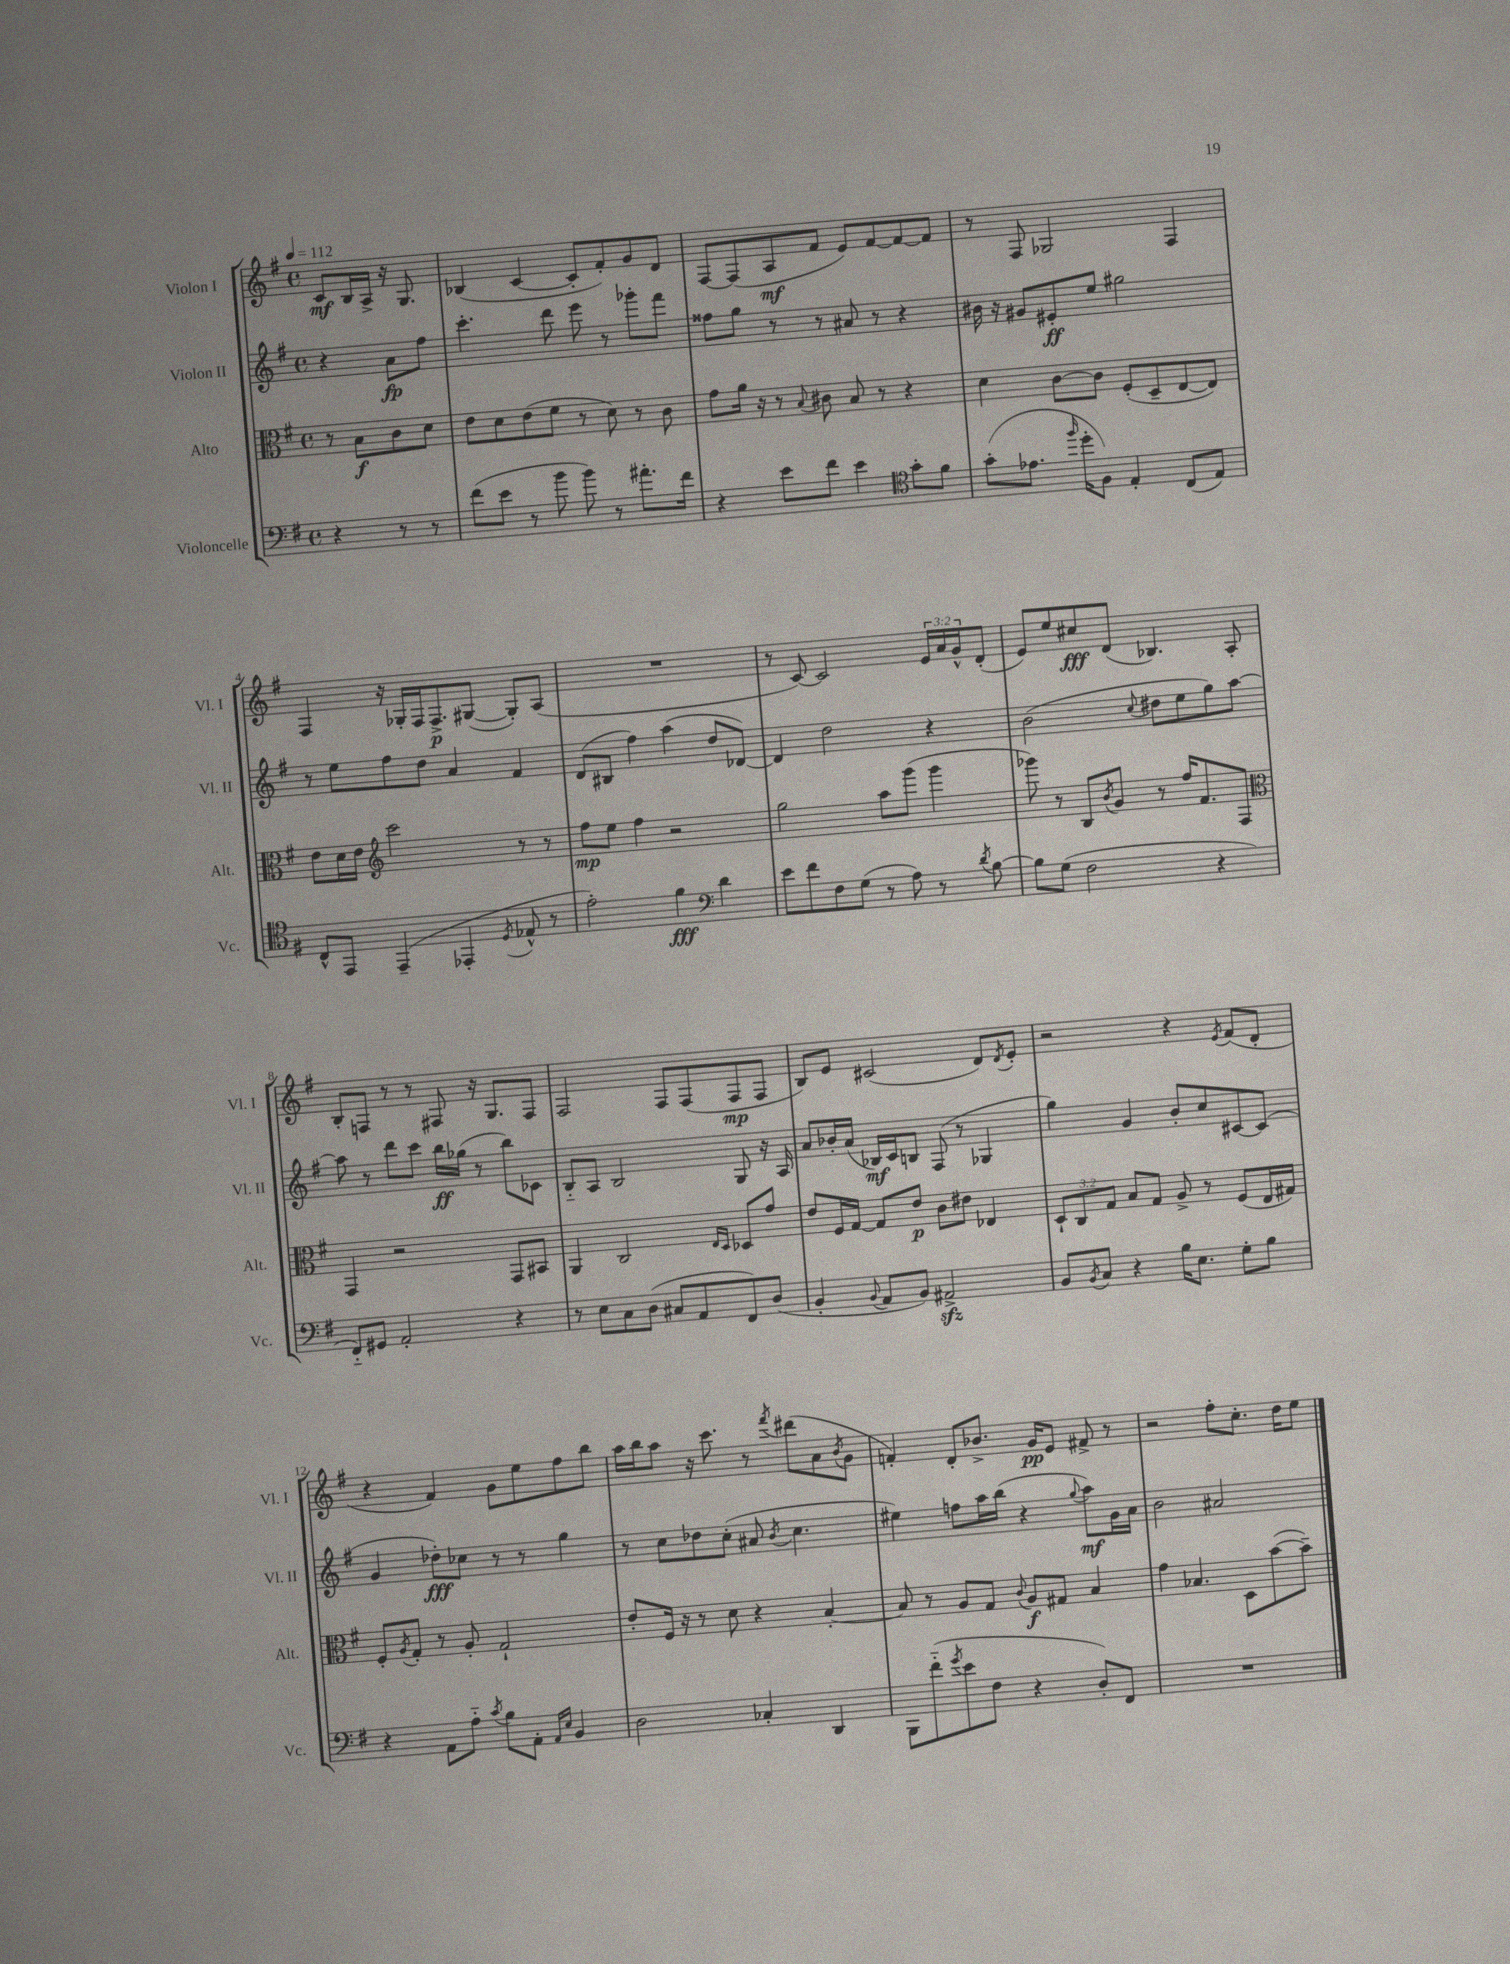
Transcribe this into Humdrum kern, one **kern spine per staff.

**kern	**kern	**kern	**kern
*staff4	*staff3	*staff2	*staff1
*clefF4	*clefC3	*clefG2	*clefG2
*k[f#]	*k[f#]	*k[f#]	*k[f#]
*M4/4	*M4/4	*M4/4	*M4/4
*met(c)	*met(c)	*met(c)	*met(c)
*MM112	*MM112	*MM112	*MM112
4r	8r	4r	8c
.	8B	.	16B
.	.	.	16A^
8r	8c	8a	16r
.	.	.	8.G
8r	8d	8ff#	.
=	=	=	=
(8f#	8e	4.ccc'	(4B-
8e	8d	.	.
8r	(8e	.	[4c
8b	8f#	8ddd	.
8b)	8r	8eee	8c']
8r	8d)	8r	8f#')
8.a#'	8r	8ggg-'	8g
.	8c	8fff#	8d
16f#	.	.	.
=	=	=	=
4r	8g	8ff##	[8F#
.	16a	8gg	(8F#]
.	16r	.	.
8e	8r	8r	8A
.	8qqB	.	.
8f#	8c#	8r	8f#
4e	8B	8a#	8e)
.	8r	8r	[8f#
*clefC4	*	*	*
8g'	4r	4r	8f#_
8f#	.	.	8f#]
=	=	=	=
(8g'	4d	16b#	8r
.	.	16r	.
8.e-	.	8g#	8F#
.	[8c	8e#'	2G-
16qqff#	.	.	.
16dd'	.	.	.
8F#)	8c]	8ee	.
4E'	(8F#'	2gg#	.
.	8D~	.	.
(8C	[8E	.	4F#
8E)	8E])	.	.
=	=	=	=
8C^^	8e	8r	4F#
8EE	16d	8ee	.
.	16e	.	.
*	*clefG2	*	*
(4EE~	2ccc	8ff#	16r
.	.	.	16G-'
.	.	8dd	16F#
.	.	.	8.F#^
4EE-'	.	4a	.
.	.	.	([8G#
8qD	.	.	.
8E-^^	8r	4f#	8G#'])
8r	8r	.	(8A
=	=	=	=
2e')	8ff#	(8d	1r
.	8ee	8B#	.
.	4ff#	4ff#)	.
4f#	2r	(4aa	.
*clefF4	*	*	*
4d	.	8dd	.
.	.	[8d-)	.
=	=	=	=
8e	2gg	4d-]	8r
8f#	.	.	[8c)
8F#	.	2dd	2c]
(8G	.	.	.
8r	8aa	.	.
8A)	(8ggg	.	.
8r	4ggg	4r	24e
.	.	.	24a
.	.	.	24g^^
8qd	.	.	.
[8B	.	.	(8d'
=	=	=	=
8B]	8ggg-)	(2b	8e)
(8G	8r	.	8ee
2F#	8B	.	8cc#
.	8qb	.	.
.	8g	.	(8d
.	.	8qqcc	.
.	8r	8dd#	4.B-)
.	16ff#	8ee	.
.	8.f#	.	.
4r	.	8gg)	.
.	8F#	[8aa	8A'
=	=	=	=
*	*clefC3	*	*
8FF#'~)	4GG	8aa]	8B'
8GG#	.	8r	8F
2AA'	2r	8ddd	8r
.	.	8ccc	8r
.	.	16bb	8F#
.	.	(16gg-	.
.	.	8r	16r
.	.	.	8.G
4r	8GG	8bb)	.
.	8BB#	8c-	8F#
=	=	=	=
8r	4AA	8B'~	2F#
8E	.	8A	.
8C	2C	2B	.
(8D	.	.	.
8C#	.	.	8F#
8AA	.	.	(8F#
.	16qqE	.	.
.	16qqD	.	.
8FF#)	8D-	8G	8F#
(8D	8g	16r	8F#
.	.	16A	.
=	=	=	=
4BB'	8e	8a	8B)
.	16F#	16b-'	8e
.	[16G	(16a	.
8qqBB	.	.	.
8AA	8G]	16B-)	(2c#
.	.	16c	.
8BB)	8e	8B	.
2AA#^	8c	(8F#	.
.	8e#	8r	.
.	4E-	4G-	8d)
.	.	.	8qd
.	.	.	8e'
=	=	=	=
8BB	12D`	4gg)	2r
.	12C	.	.
8qBB	.	.	.
8C	.	.	.
.	12G	.	.
4r	8B	4g	.
.	8G	.	.
16B	8A^	8b'	4r
8.E	.	.	.
.	8r	8cc	.
.	.	.	8qe
8G'	(8F#	[8c#	(8f#
8B	16E	(8c#]	8d'
.	16G#)	.	.
=	=	=	=
4r	8F#'	4g	4r
.	8qA	.	.
.	8G'	.	.
8AA	8r	8dd-')	4f#)
8A'~	8A'	8cc-	.
8qc	.	.	.
8B	2G`	8r	8g
8AA'	.	8r	8ee
16qqAA	.	.	.
16qqE	.	.	.
4BB	.	4gg	8ff#
.	.	.	8bb
=	=	=	=
2D	8e'	8r	16aa
.	.	.	16bb
.	16F#	8cc	8aa
.	16r	.	.
.	8r	8dd-	16r
.	.	.	8.ccc
.	8d	(8cc'	.
4C-'	4r	8a#	8r
.	.	8qb	8qfff#
.	.	4.cc	(8ddd#
4DD	[4B'	.	8a
.	.	.	8qb
.	.	.	8g
=	=	=	=
8BBB	8B]	4ee#)	4f')
(8f#'~	8r	.	.
8qg	.	.	.
8e	8A	8ff	8d'
8F#	8G	16aa	8.b-^
.	.	(16bb	.
.	8qqc	.	.
4r	8A	4r	.
.	.	.	16g
.	8G#	.	8e
.	.	8qqgg	.
8D')	4B	8aa)	8f#^
8FF#	.	16g	8r
.	.	16a	.
=	=	=	=
1r	4g	2b	2r
.	4.B-	.	.
.	.	2a#	8ff#'
.	8D	.	8.cc'
.	([8b	.	.
.	.	.	16dd
.	8b~])	.	8ee
==	==	==	==
*-	*-	*-	*-
